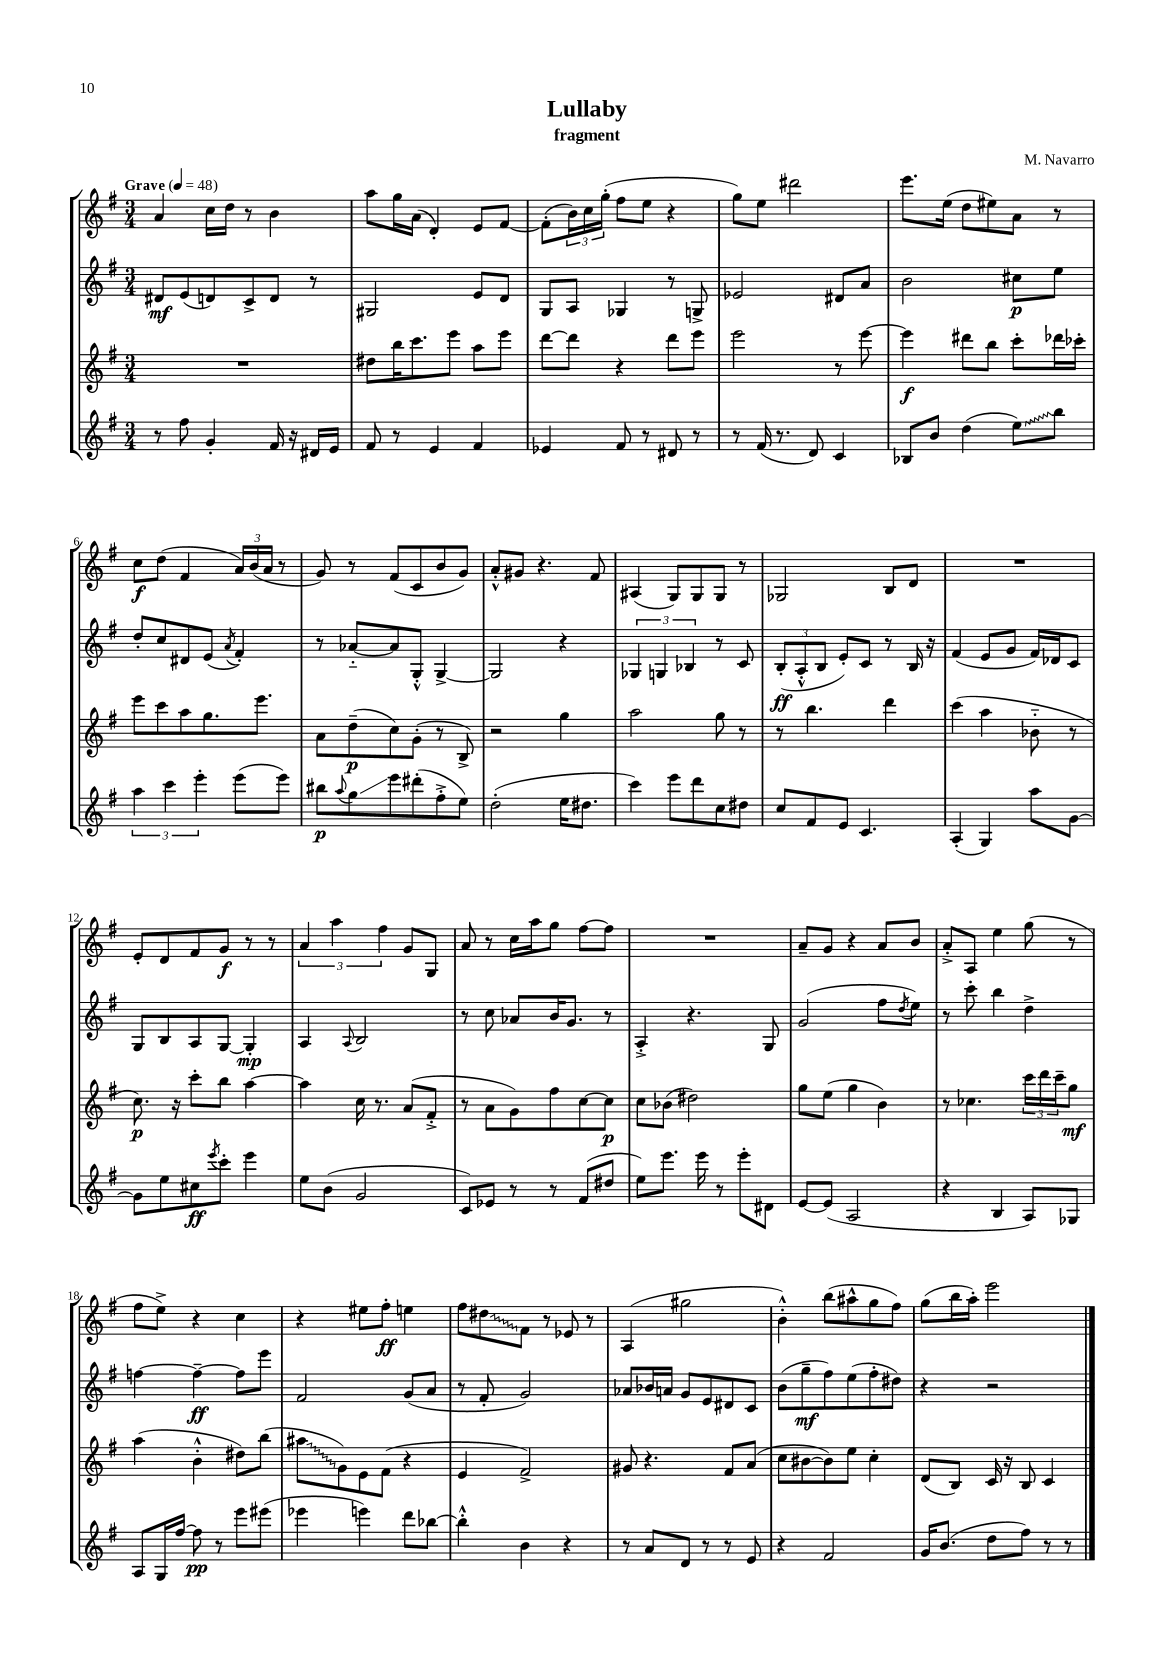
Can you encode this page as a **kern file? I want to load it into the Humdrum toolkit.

**kern	**kern	**kern	**kern
*staff4	*staff3	*staff2	*staff1
*clefG2	*clefG2	*clefG2	*clefG2
*k[f#]	*k[f#]	*k[f#]	*k[f#]
*M3/4	*M3/4	*M3/4	*M3/4
*MM48	*MM48	*MM48	*MM48
8r	2.r	8d#/L	4a/
8ff#\	.	(8e/	.
4g'/	.	8d/)	16cc\LL
.	.	.	16dd\JJ
.	.	8c^/	8r
16f#/	.	8d/J	4b\
16r	.	.	.
16d#/LL	.	8r	.
16e/JJ	.	.	.
=	=	=	=
8f#/	8dd#\L	2G#/	8aa\L
8r	16bb\K	.	16gg\L
.	8.ccc\	.	(16a\JJ
4e/	.	.	4d'/)
.	8eee\J	.	.
4f#/	8aa\L	8e/L	8e/L
.	8eee\J	8d/J	[8f#/J
=	=	=	=
4e-/	[8ddd\L	8G/L	(8f#'\]L
.	8ddd\]J	8A/J	24b\L)
.	.	.	24cc\
.	.	.	(24gg'\JJ
8f#/	4r	4G-/	8ff#\L
8r	.	.	8ee\J
8d#/	8ddd\L	8r	4r
8r	8eee\J	8G^/	.
=	=	=	=
8r	2eee\	2e-/	8gg\L)
(16f#/	.	.	8ee\J
8.r	.	.	.
.	.	.	2ddd#\
8d/)	.	.	.
4c/	8r	8d#/L	.
.	[8eee\	8a/J	.
=	=	=	=
8B-/L	4eee\]	2b\	8.eee\L
8b/J	.	.	.
.	.	.	(16ee\Jk
(4dd\	8ddd#\L	.	8dd\L
.	8bb\J	.	8ee#\)
8ee\L)	8ccc'\L	8cc#\L	8a\J
8bb\J	16ddd-\L	8ee\J	8r
.	16ccc-'\JJ	.	.
=	=	=	=
6aa\	8eee\L	8dd'/L	8cc\L
.	8ccc\	8cc/	(8dd\J
6ccc\	.	.	.
.	8aa\	8d#/	4f#/
6eee'\	.	.	.
.	8.gg\	(8e/J	.
.	.	8qa/	.
(8eee\L	.	4f#'/)	24a/LL)
.	.	.	(24b/
.	8.eee\J	.	.
.	.	.	24a/JJ
8eee\J)	.	.	8r
=	=	=	=
8bb#\L	8a\L	8r	8g/)
8qqaa/	.	.	.
8gg\	(8dd~\	[8a-'~/L	8r
8eee\	8cc\)	8a-/]	(8f#/L
(8ddd#'\	(8g'\J	8G'^^/J	8c/
8ff#'^\	8r	[4G^/	8b/
8ee\J)	8B^/)	.	8g/J)
=	=	=	=
(2dd'\	2r	2G/]	8a'^^/L
.	.	.	8g#/J
.	.	.	4.r
16ee\LK	4gg\	4r	.
8.dd#\J	.	.	.
.	.	.	8f#/
=	=	=	=
4ccc\)	2aa\	6G-/	(4A#/
.	.	6G/	.
8eee\L	.	.	8G/L)
.	.	6B-/	.
8ddd\	.	.	8G/
8cc\	8gg\	8r	8G/J
8dd#\J	8r	8c/	8r
=	=	=	=
8cc/L	8r	(12B'/L	2G-/
.	.	12A'^^/	.
8f#/	4.bb\	.	.
.	.	12B/J	.
8e/J	.	8e'/L)	.
4.c/	.	8c/J	.
.	4ddd\	8r	8B/L
.	.	16B/	8d/J
.	.	16r	.
=	=	=	=
(4A'/	(4ccc\	(4f#/	2.r
4G/)	4aa\	8e/L	.
.	.	8g/J	.
8aa\L	8b-'~\	16f#/LL)	.
.	.	16d-/J	.
[8g\J	8r	8c/J	.
=	=	=	=
8g\]L	8.cc\)	8G/L	8e'/L
8ee\	.	8B/	8d/
.	16r	.	.
8cc#\	8ccc'\L	8A/	8f#/
8qeee/	.	.	.
8ccc'\J	8bb\J	[8G/J	8g/J
4eee\	[4aa\	4G'/]	8r
.	.	.	8r
=	=	=	=
8ee\L	4aa\]	4A/	6a/
(8b\J	.	.	.
.	.	.	6aa\
.	.	8qqA/	.
2g/	16cc\	2B/	.
.	8.r	.	.
.	.	.	6ff#\
.	(8a/L	.	8g/L
.	8f#'^/J	.	8G/J
=	=	=	=
8c/L)	8r	8r	8a/
8e-/J	8a\L	8cc\	8r
8r	8g\)	8a-/L	16cc\LL
.	.	.	16aa\J
8r	8ff#\	16b/K	8gg\J
.	.	8.g/J	.
(8f#/L	[8cc\	.	[8ff#\L
8dd#/J	8cc\]J	8r	8ff#\]J
=	=	=	=
8ee\L)	8cc\L	4A'^/	2.r
8.eee\J	(8b-\J	.	.
.	2dd#\)	4.r	.
16eee\	.	.	.
8r	.	.	.
8eee'\L	.	.	.
8d#\J	.	8G/	.
=	=	=	=
[8e/L	8gg\L	(2g/	8a~/L
(8e/]J	(8ee\J	.	8g/J
2A/	4gg\	.	4r
.	4b\)	8ff#\L	8a/L
.	.	8qdd/	.
.	.	8ee\J)	8b/J
=	=	=	=
4r	8r	8r	8a'^/L
.	4.cc-\	8ccc'\	8A/J
4B/	.	4bb\	4ee\
8A/L)	24ccc\LL	4dd^\	(8gg\
.	24ddd\	.	.
.	24ccc~\J	.	.
8G-/J	8gg\J	.	8r
=	=	=	=
8A/L	(4aa\	[4ff\	8ff#\L
16G/L	.	.	8ee^\J)
[16ff#/JJ	.	.	.
8ff#\]	4b'^^\	4ff~\_	4r
8r	.	.	.
8eee\L	8dd#\L)	8ff\]L	4cc\
(8eee#\J	(8bb\J	8eee\J	.
=	=	=	=
4eee-\	8aa#\L	2f#/	4r
.	8g\)	.	.
4eee\)	8e\	.	8ee#\L
.	(8f#\J	.	8ff#'\J
8ddd\L	4r	(8g/L	4ee\
[8bb-\J	.	8a/J	.
=	=	=	=
4bb-'^^\]	4e/	8r	8ff#\L
.	.	8f#'/	8dd#\
4b\	2f#^/)	2g/)	8f#\J
.	.	.	8r
4r	.	.	8e-/
.	.	.	8r
=	=	=	=
8r	8g#/	8a-/L	(4A/
8a/L	4.r	16b-/L	.
.	.	16a/JJ	.
8d/J	.	8g/L	2gg#\
8r	.	8e/	.
8r	8f#/L	8d#/	.
8e/	(8a/J	8c/J	.
=	=	=	=
4r	8cc\L	(8b\L	4b'^^\)
.	[8b#\	8gg~\	.
2f#/	8b#\])	8ff#\)	(8bb\L
.	8ee\J	(8ee\	8aa#^^\
.	4cc'\	8ff#'\	8gg\
.	.	8dd#\J)	8ff#\J)
=	=	=	=
16g/LK	(8d/L	4r	(8gg\L
(8.b/J	.	.	.
.	8B/J)	.	16bb\L
.	.	.	16aa'\JJ)
8dd\L	16c/	2r	2eee\
.	16r	.	.
8ff#\J)	8B/	.	.
8r	4c/	.	.
8r	.	.	.
==	==	==	==
*-	*-	*-	*-
